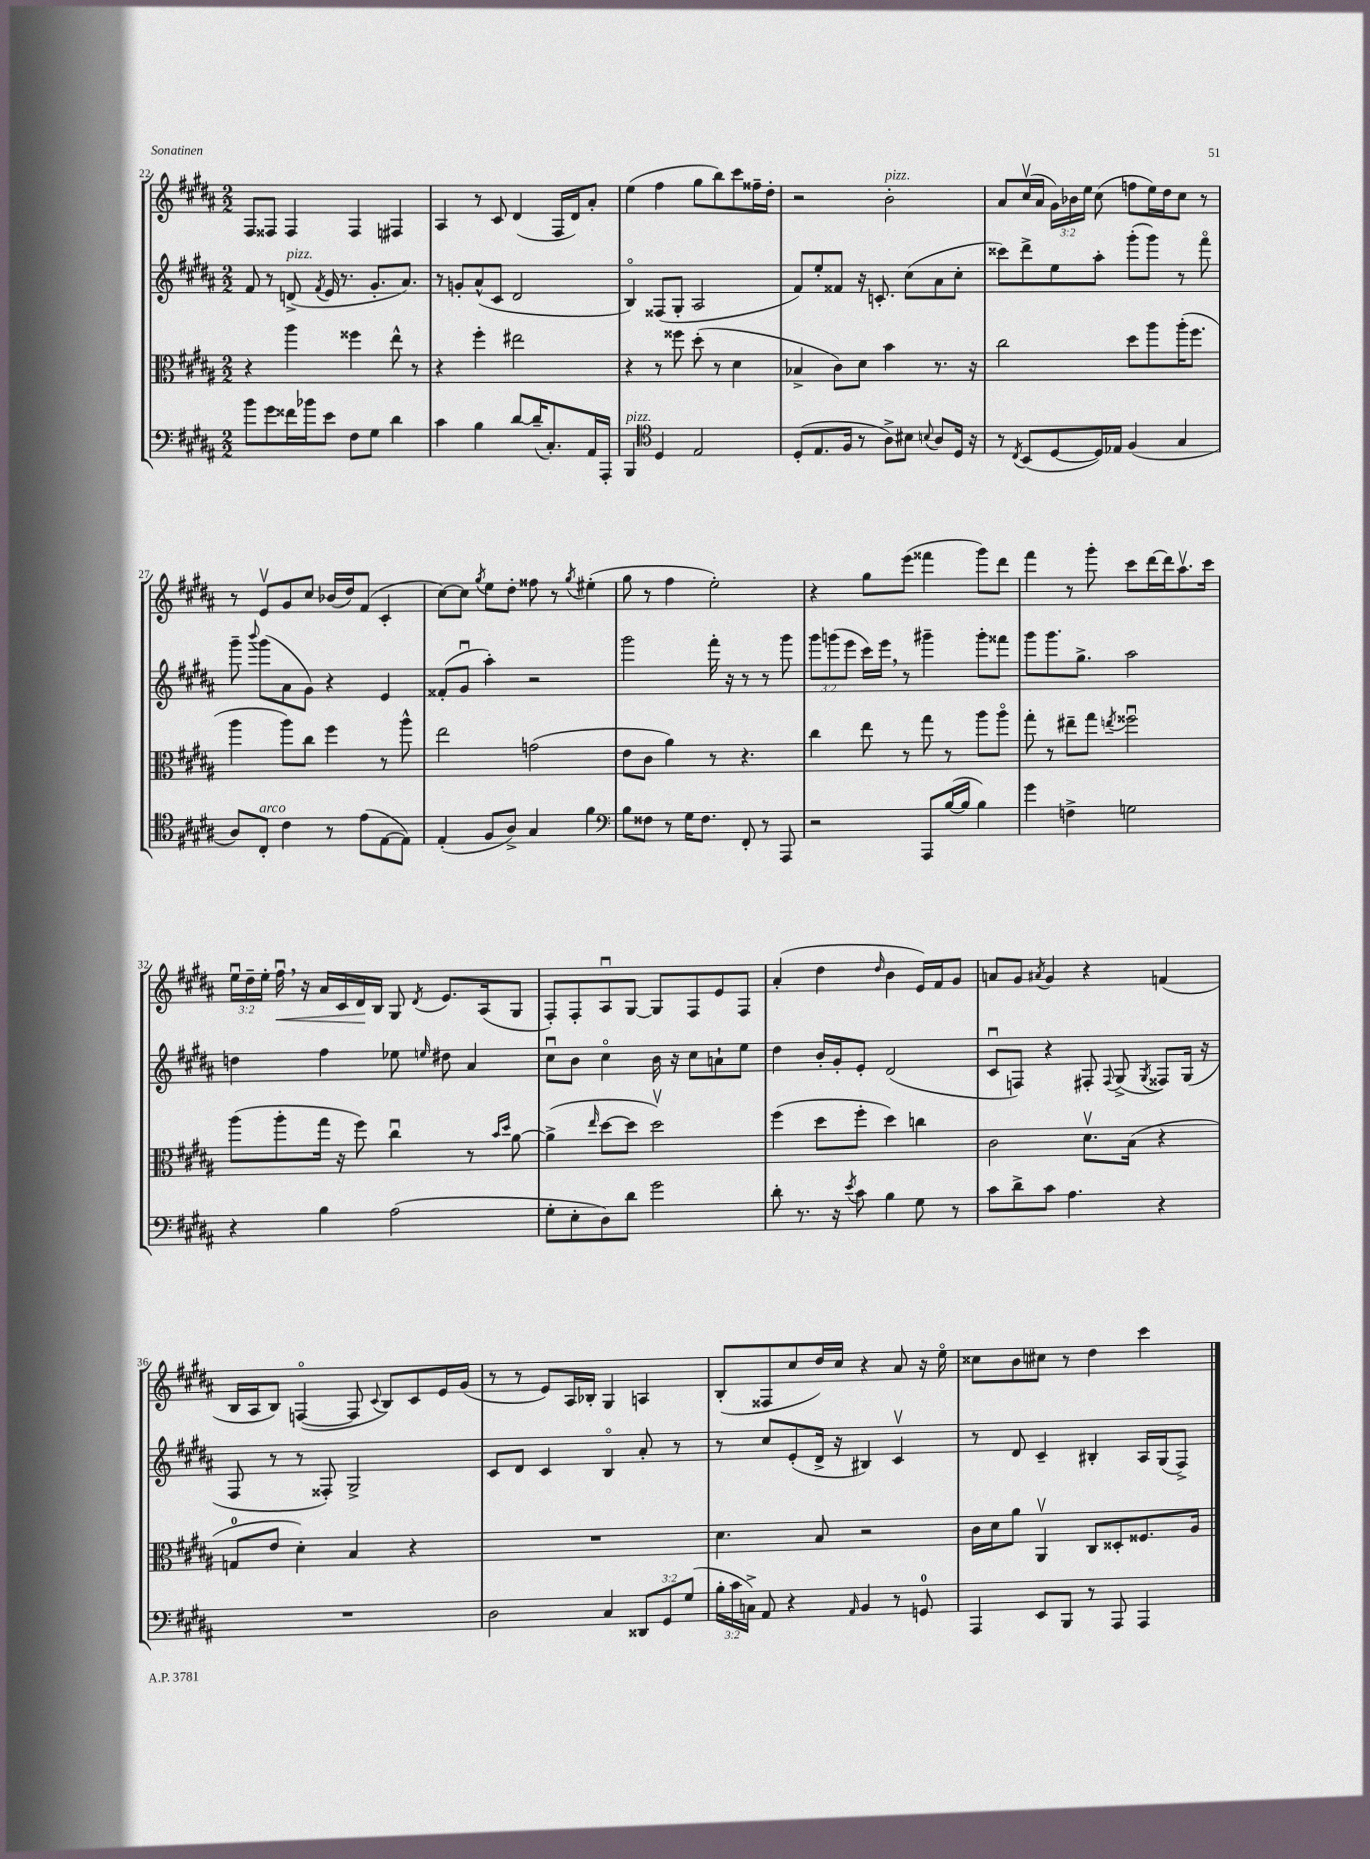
<<
\new StaffGroup <<
\new Staff = "s0" {
    \clef treble \key b \major \numericTimeSignature \time 2/2 \override Staff.TupletNumber.text = #tuplet-number::calc-fraction-text
    \autoBeamOff fis8[ fisis8] fisis4 fisis4 fis4 |
    ais4 r8 cis'8 dis'4( fis16[ dis'16) ais'8]-. |
    e''4( fis''4 gis''8[ b''8) cis'''8 fisis''16-- dis''16]-. |
    r2 b'2-.^\markup { \italic "pizz." } |
    ais'8[ cis''16\upbow( ais'16] \tuplet 3/2 { gis'16[) bes'16 e''16] } cis''8( f''8[ e''16) dis''16 cis''8] r8 |
    r8 e'8[\upbow gis'8 cis''8] bes'16[( dis''16) fis'8]( cis'4-. |
    cis''8[~) cis''8] \acciaccatura { gis''8 } e''8[ dis''8]-. fisis''8 r8 \acciaccatura { gis''8 } eis''4-.( |
    gis''8 r8 fis''4 e''2-.) |
    r4 gis''8[ e'''8]( fisis'''4 gis'''8[) dis'''8] |
    fis'''4 r8 gis'''8-. cis'''8[ dis'''16~ dis'''16 ais''8.\upbow cis'''16] |
    \tuplet 3/2 { e''16[\downbow dis''16-- e''16]-. } fis''16\downbow\< \breathe r16 ais'16[ cis'16 dis'16\! b16] gis8 \acciaccatura { dis'8 } e'8.[ ais16( gis8] |
    fis8[-.) fis8-. ais8\downbow gis8]~ gis8[ fis8 e'8 fis8] |
    ais'4-.( dis''4 \grace { dis''16 } b'4 e'16[) fis'16 gis'8] |
    a'8[ gis'8] \acciaccatura { ais'8 } gis'4 r4 f'4( |
    b16[ ais16 b8]) f4~\flageolet( f8 \appoggiatura { cis'8 } b8[) cis'8 e'16 gis'16]( |
    r8 r8 e'8[) ais16 bes16]-. gis4 a4 |
    b8[-.( fisis8 cis''8 dis''16) cis''16] r4 ais'8 r16 e''16\flageolet |
    cisis''8[ b'8 cis''8] r8 dis''4 cis'''4 \bar "|." |
}
\new Staff = "s1" {
    \clef treble \key b \major \numericTimeSignature \time 2/2 \override Staff.TupletNumber.text = #tuplet-number::calc-fraction-text
    \autoBeamOff fis'8 r8 d'8->^\markup { \italic "pizz." }( \acciaccatura { fis'8 } e'16 r8. gis'8.[-. ais'8.]) |
    r8 g'8[-. ais'8-^( cis'8] dis'2 |
    b4\flageolet) fisis8[( gis8]-. ais2 |
    fis'8[) e''8-. fisis'8] r16 c'8.-. cis''8[( ais'8 cis''8]-. |
    cisis'''8[) dis'''8-> e''8 ais''8]-. gis'''8[-.( gis'''8]) r8 fis'''8\flageolet |
    gis'''8-- \appoggiatura { b'''8 } gis'''8[( ais'8 gis'8]) r4 e'4 |
    fisis'8[-.( gis'8]\downbow ais''4-.) r2 |
    gis'''2 fis'''16-. r16 r8 r8 gis'''8 |
    \tuplet 3/2 { gis'''8[ g'''8( e'''8] } cis'''16[) e'''16] \breathe r8 gis'''4-- gis'''8[-. fisis'''8] |
    gis'''8[ gis'''8. gis''8.]-> ais''2 |
    d''4 fis''4 ees''8 \grace { e''16 } dis''8 ais'4 |
    cis''8[\downbow b'8] cis''4\flageolet b'16 r16 cis''8[ a'8-! e''8] |
    dis''4 b'16[-. gis'16-. e'8]-. dis'2( |
    cis'8[\downbow f8]) r4 fis8-. \appoggiatura { fis8 } gis8->( \acciaccatura { gis8 } fisis8[) gis16]( r16 |
    fis8 r8 r8 fisis8-.) gis2-> |
    cis'8[ dis'8] cis'4 b4\flageolet ais'8-. r8 |
    r8 cis''8[ e'8-.( dis'16]-> r16 bis4) cis'4\upbow |
    r8 dis'8 cis'4-- bis4-. ais16[ gis16( fis8]->) \bar "|." |
}
\new Staff = "s2" {
    \clef alto \key b \major \numericTimeSignature \time 2/2
    \autoBeamOff r4 ais''4 fisis''4 e''8-^ r8 |
    r4 fis''4-. eis''2 |
    r4 r8 fisis''8 dis''8-.( r8 dis'4 |
    bes4-> cis'8[) dis'8] b'4 r8. r16 |
    cis''2 dis''8[ ais''8 ais''16-.( fis''8.] |
    ais''4 ais''8[) cis''8] fis''4 r8 ais''8-^ |
    e''2 g'2( |
    e'8[ cis'8] ais'4) r8 r4. |
    cis''4 e''8 r8 gis''8 r8 ais''8[ ais''8]\flageolet |
    gis''8-. r8 eis''8[-- gis''8] \acciaccatura { e''8 } fisis''2\downbow |
    ais''8[( ais''8-. gis''16] r16 fis''8) cis''4\downbow r8 \grace { b'16[ dis''16] } ais'8~ |
    ais'4->( \grace { e''16 } dis''8[~ dis''8] dis''2\upbow) |
    fis''4( dis''8[ fis''8]-. dis''4) c''4 |
    cis'2 dis'8.[\upbow b16]( r4 |
    g8[-0 e'8] dis'4-.) b4 r4 |
    R1 |
    dis'4. b8 r2 |
    cis'16[ dis'16 ais'8] ais,4\upbow cis8[ disis8-. fisis8. ais16] \bar "|." |
}
\new Staff = "s3" {
    \clef bass \key b \major \numericTimeSignature \time 2/2 \override Staff.TupletNumber.text = #tuplet-number::calc-fraction-text
    \autoBeamOff b'8[ gis'8 fisis'16 bes'16 e'8] fis8[ gis8] dis'4 |
    cis'4 b4 dis'8[~ dis'16--( cis8.-.) ais,16 ais,,16]-. |
    b,,4^\markup { \italic "pizz." } \clef tenor dis4 e2 |
    dis8[-.( e8. fis16] r8 ais8[->) bis8] \appoggiatura { b8 } ais8[ dis16] r16 |
    r8 \acciaccatura { cis8 } b,8[( dis8~ dis16) ees16] fis4( gis4 |
    ais8[) cis8]-.^\markup { \italic "arco" } cis'4 r8 e'8[( e8~ e8]) |
    e4-.( fis8[ ais8]->) gis4 fis'4 |
    \clef bass b8[ fisis8] r8 gis16[ fisis8.] fis,8-. r8 ais,,8 |
    r2 ais,,8[ b16~( b16] b4) |
    gis'4 f4-> g2 |
    r4 b4 ais2( |
    gis8[-. e8-. dis8) dis'8] gis'2 |
    dis'8-. r8. r16 \acciaccatura { e'8 } cis'8 b4 gis8 r8 |
    cis'8[ dis'8-> cis'8] ais4. r4 |
    R1 |
    dis2 cis4 \tuplet 3/2 { disis,8[ gis,8 gis8]( } |
    \tuplet 3/2 { b16[-. cis'16 c16]->) } ais,8 r4 \grace { ais,16 } b,4 r8 g,8-0 |
    ais,,4 e,8[ b,,8] r8 ais,,8 ais,,4 \bar "|." |
}
>>
>>
\layout { \context { \Score currentBarNumber = #22 } }
